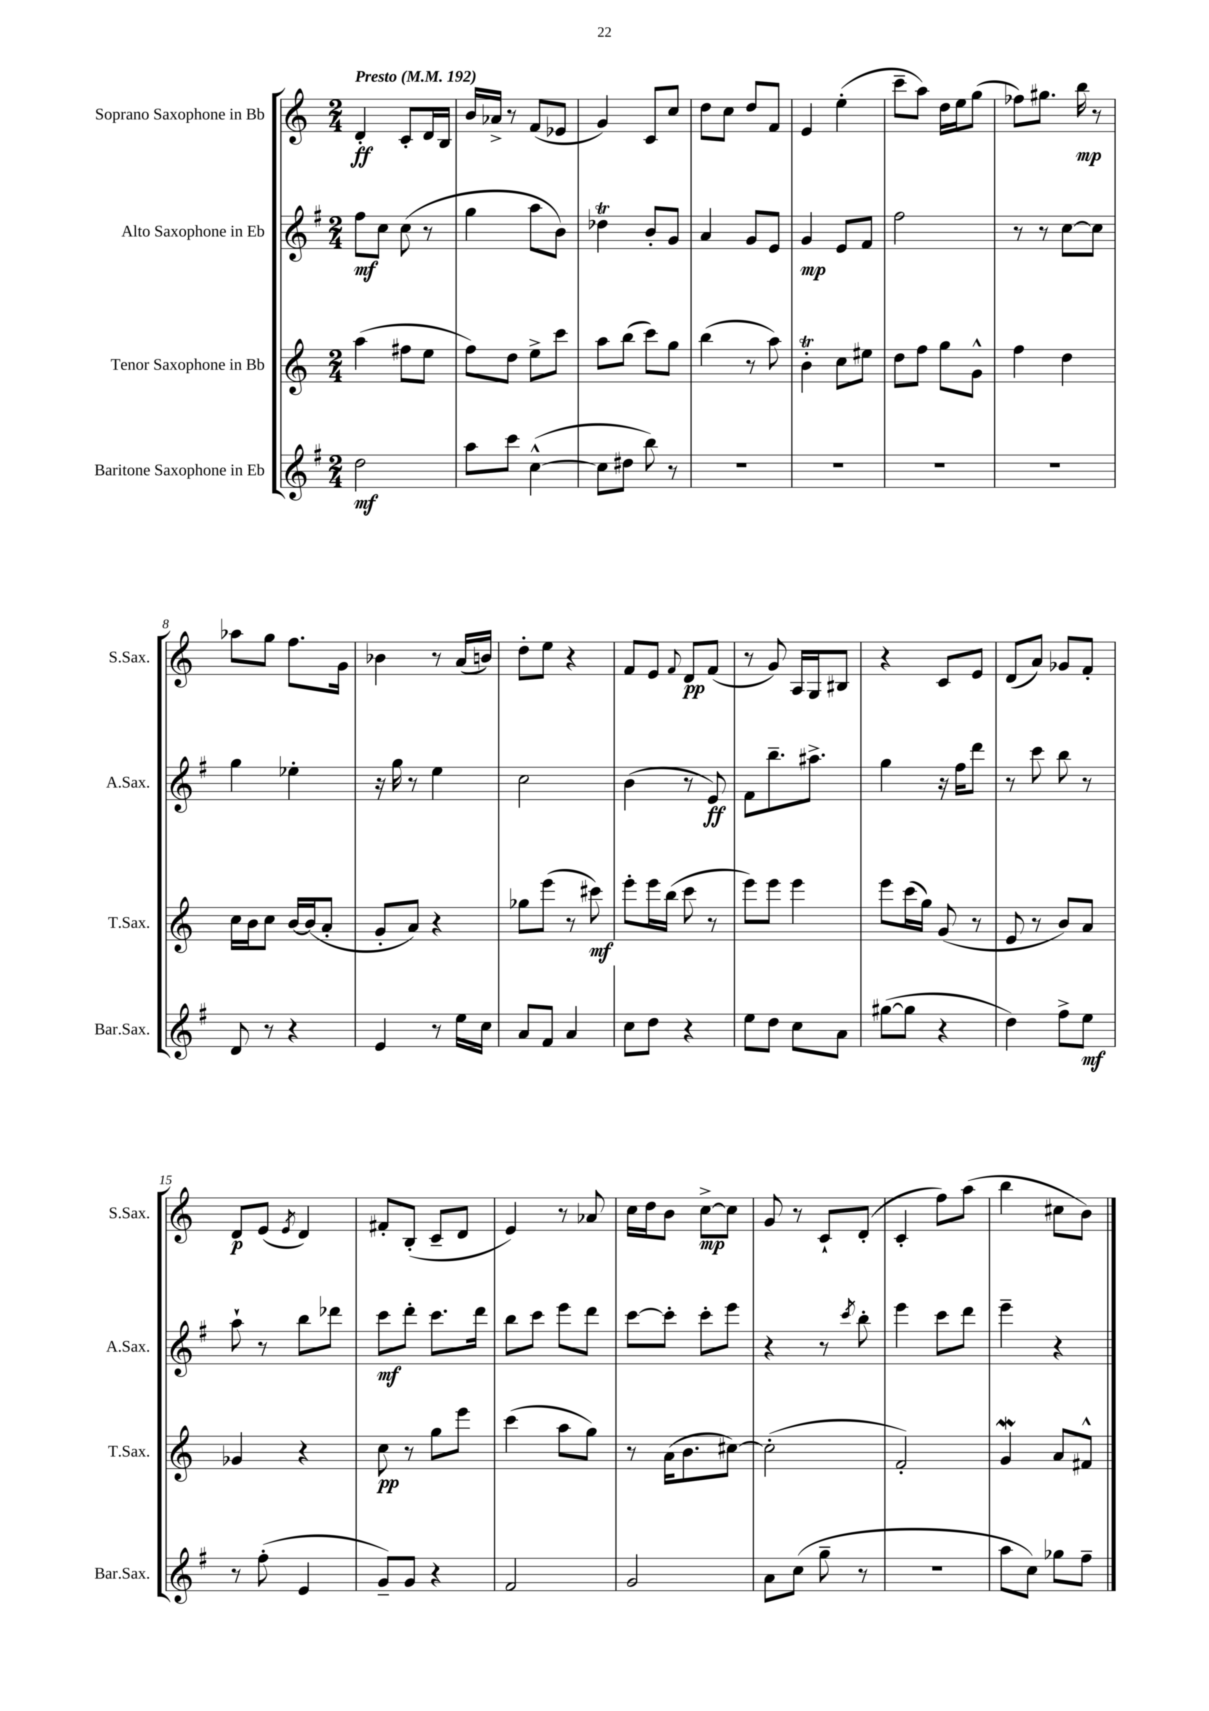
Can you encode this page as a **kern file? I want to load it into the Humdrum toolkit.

**kern	**kern	**kern	**kern
*staff4	*staff3	*staff2	*staff1
*clefG2	*clefG2	*clefG2	*clefG2
*k[f#]	*k[]	*k[f#]	*k[]
*M2/4	*M2/4	*M2/4	*M2/4
*MM192	*MM192	*MM192	*MM192
2dd	(4aa	8ff#	4d'
.	.	8cc	.
.	8ff#	(8cc	8c'
.	8ee	8r	16d
.	.	.	16B
=	=	=	=
8aa	8ff)	4gg	16b
.	.	.	16a-^
8ccc	8dd	.	8r
([4cc^^	8ee^	8aa	(8f
.	8ccc	8b)	8e-
=	=	=	=
8cc]	8aa	4dd-	4g)
8dd#	(8bb	.	.
8bb)	8ccc)	8b'	8c
8r	8gg	8g	8cc
=	=	=	=
2r	(4bb	4a	8dd
.	.	.	8cc
.	8r	8g	8dd
.	8aa)	8e	8f
=	=	=	=
2r	4b'	4g	4e
.	8cc	8e	(4ee'
.	8ee#	8f#	.
=	=	=	=
2r	8dd	2ff#	8ccc~
.	8ff	.	8aa)
.	8gg	.	16dd
.	.	.	16ee
.	8g^^	.	(8gg
=	=	=	=
2r	4ff	8r	8ff-)
.	.	8r	8.gg#
.	4dd	[8cc	.
.	.	.	16bb
.	.	8cc]	8r
=	=	=	=
8d	16cc	4gg	8aa-
.	16b	.	.
8r	8cc	.	8gg
4r	[16b	4ee-'	8.ff
.	(16b]	.	.
.	8a'	.	.
.	.	.	16g
=	=	=	=
4e	8g'	16r	4b-
.	.	16gg	.
.	8a)	8r	.
8r	4r	4ee	8r
16ee	.	.	(16a
16cc	.	.	16b)
=	=	=	=
8a	8gg-	2cc	8dd'
8f#	(8eee	.	8ee
4a	8r	.	4r
.	8ccc#)	.	.
=	=	=	=
8cc	8eee'	(4b	8f
8dd	16eee	.	8e
.	(16bb	.	.
.	.	.	8qqf
4r	8ccc	8r	8d
.	8r	8e)	(8f
=	=	=	=
8ee	8eee)	8f#	8r
8dd	8eee	8.bb~	8g)
8cc	4eee	.	16A
.	.	8.aa#^	16G
8a	.	.	8B#
=	=	=	=
([8gg#	8eee	4gg	4r
8gg#]	(16ccc	.	.
.	16gg)	.	.
4r	(8g	16r	8c
.	.	16ff#	.
.	8r	8ddd	8e
=	=	=	=
4dd)	8e	8r	(8d
.	8r	8ccc	8a)
8ff#^	8b)	8bb	8g-
8ee	8a	8r	8f'
=	=	=	=
8r	4g-	8aa`	8d
(8ff#'	.	8r	(8e
.	.	.	8qe
4e	4r	8bb	4d)
.	.	8ddd-	.
=	=	=	=
8g~)	8cc	8ccc	8f#'
8g	8r	8ddd'	(8B'
4r	8gg	8.ccc	8c~
.	8eee	.	8d
.	.	16ddd	.
=	=	=	=
2f#	(4ccc	8bb	4e)
.	.	8ccc	.
.	8aa	8eee	8r
.	8gg)	8ddd	8a-
=	=	=	=
2g	8r	[8ccc	16cc
.	.	.	16dd
.	(16a	8ccc']	8b
.	8.b	.	.
.	.	8ccc'	[8cc^
.	[8cc#)	8eee	8cc]
=	=	=	=
8a	(2cc#']	4r	8g
(8cc	.	.	8r
8gg~	.	8r	8c`
.	.	8qccc	.
8r	.	8bb'	(8d'
=	=	=	=
2r	2f')	4eee	4c'
.	.	8ccc	8ff)
.	.	8ddd	(8aa
=	=	=	=
8aa	4g	4eee~	4bb
8cc)	.	.	.
8gg-	8a	4r	8cc#
8ff#~	8f#^^	.	8b)
==	==	==	==
*-	*-	*-	*-
